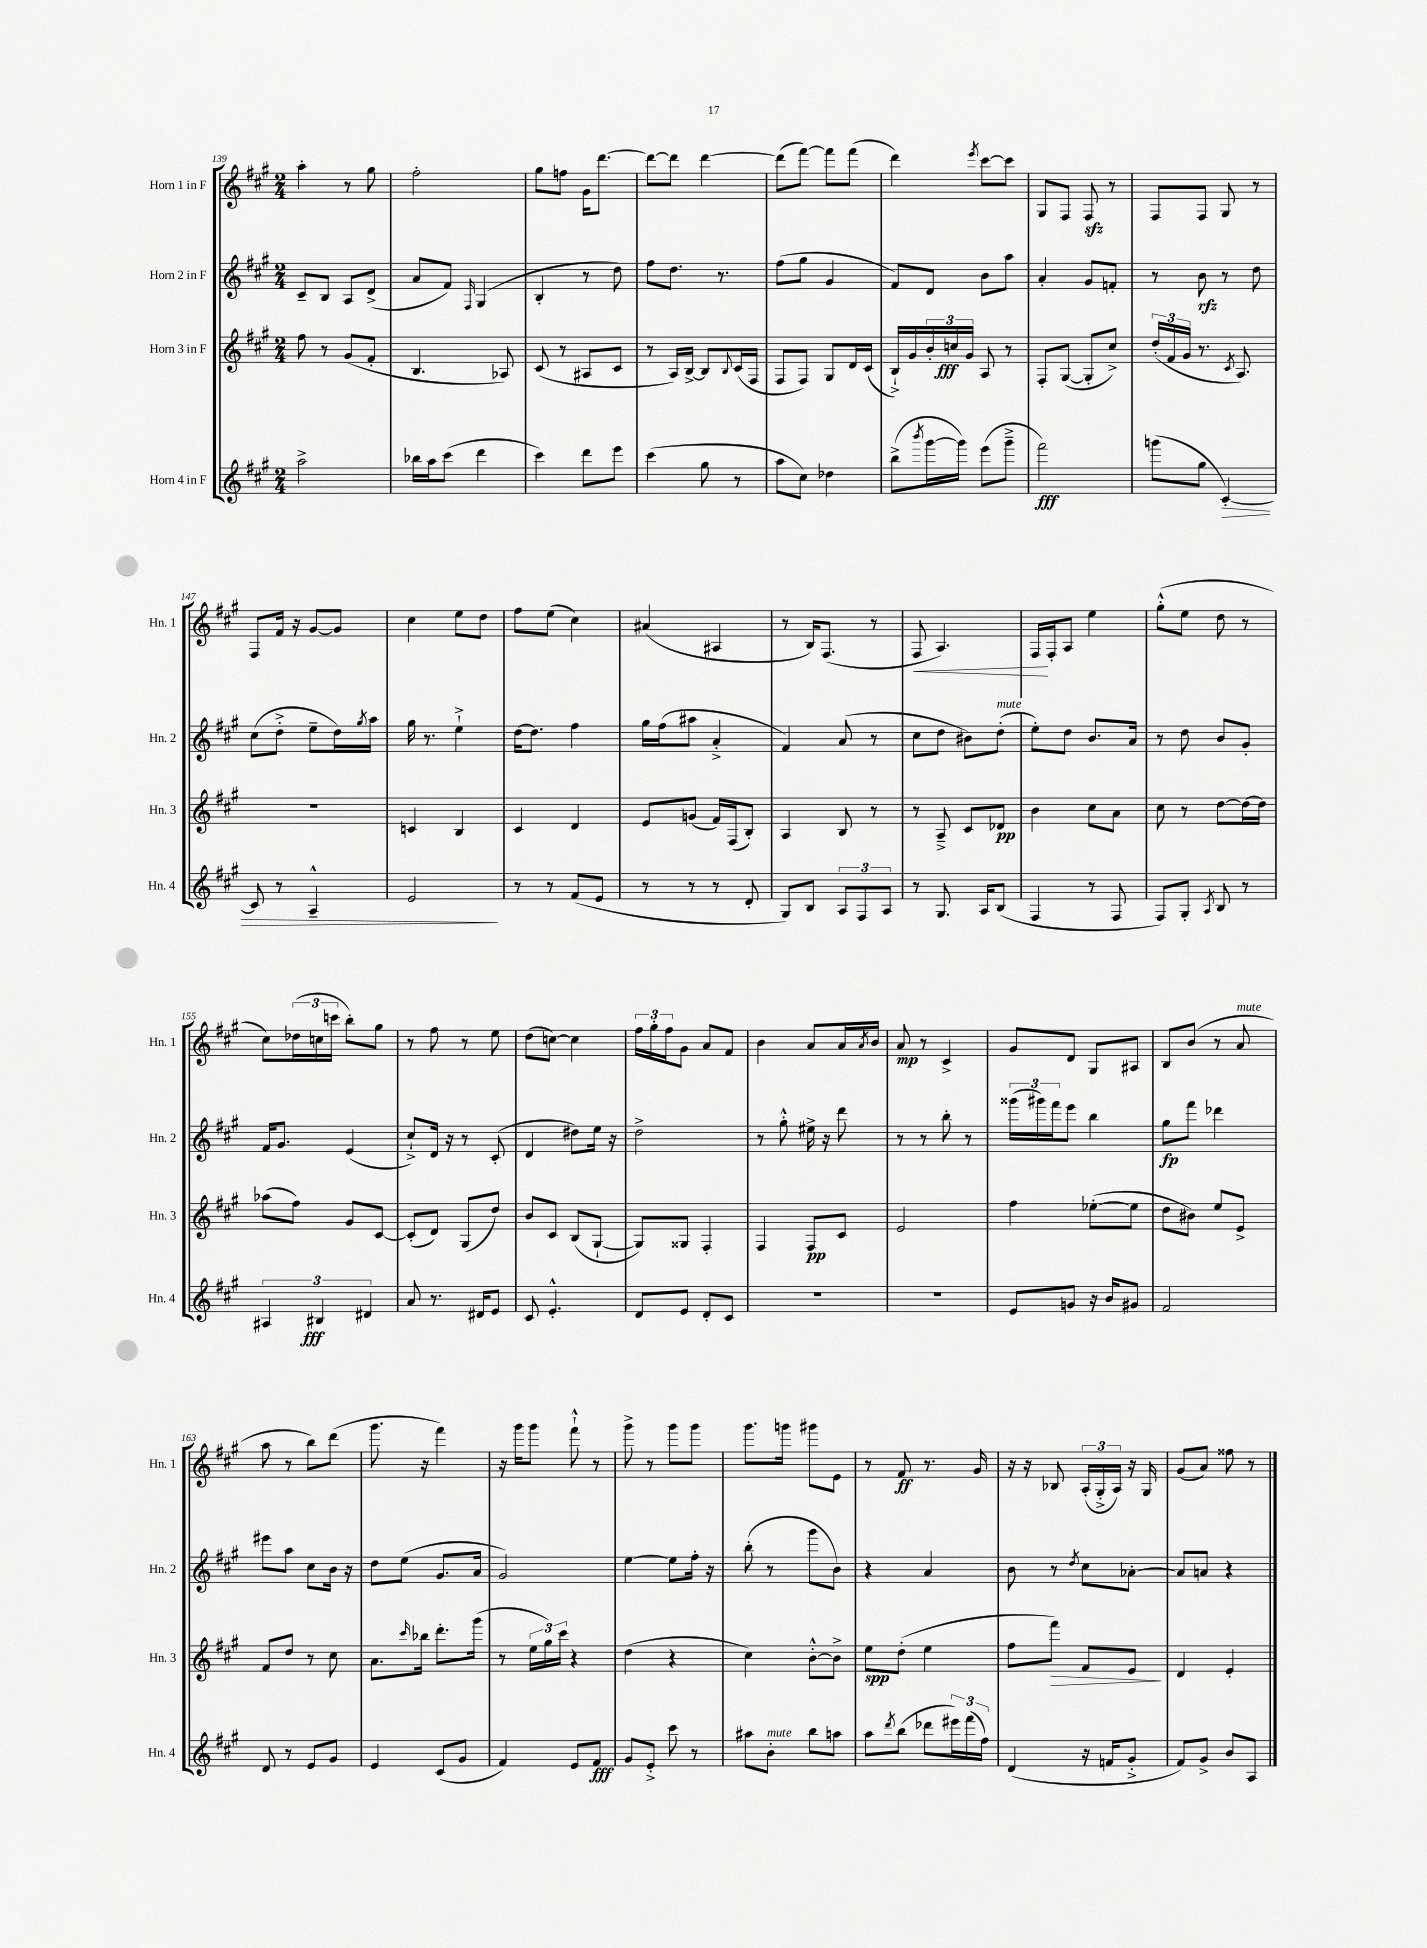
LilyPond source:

<<
\new StaffGroup <<
\new Staff = "s0" \with { instrumentName = "Horn 1 in F" shortInstrumentName = "Hn. 1" } {
    \clef treble \key a \major \numericTimeSignature \time 2/4
    a''4-. r8 gis''8 |
    fis''2-. |
    gis''8 f''8 gis'16 d'''8.~ |
    d'''8~ d'''8 d'''4~ |
    d'''8( fis'''8~) fis'''8 fis'''8( |
    d'''4) \acciaccatura { e'''8 } cis'''8~ cis'''8 |
    gis8 fis8 fis8\sfz r8 |
    fis8 fis8 gis8 r8 |
    fis8 fis'16 r16 gis'8~ gis'8 |
    cis''4 e''8 d''8 |
    fis''8 e''8( cis''4) |
    ais'4( ais4 |
    r8 b16) fis8.( r8 |
    fis8\< a4.) |
    fis16\! fis16-. a8 e''4 |
    gis''8-.-^( e''8 d''8 r8 |
    cis''8) \tuplet 3/2 { des''16( c''16 c'''16 } b''8-.) gis''8 |
    r8 fis''8 r8 e''8 |
    d''8( c''8~) c''4 |
    \tuplet 3/2 { fis''16 gis''16-. fis''16 } gis'8 a'8 fis'8 |
    b'4 a'8 a'16 \acciaccatura { a'8 } b'16 |
    a'8\mp r8 cis'4-> |
    gis'8 d'8 gis8 ais8 |
    b8 b'8( r8 a'8^\markup { \italic "mute" } |
    a''8 r8 b''8) d'''8( |
    gis'''8. r16 fis'''4) |
    r16 gis'''16 gis'''8 fis'''8-!-^ r8 |
    gis'''8-> r8 gis'''8 gis'''8 |
    gis'''8. g'''16 gis'''8 e'8 |
    r8 fis'8\ff r8. gis'16 |
    r16 r16 bes8 \tuplet 3/2 { a16-.( gis16-.-> a16) } r16 gis16 |
    gis'8( a'8) fisis''8 r8 \bar "|." |
}
\new Staff = "s1" \with { instrumentName = "Horn 2 in F" shortInstrumentName = "Hn. 2" } {
    \clef treble \key a \major \numericTimeSignature \time 2/4
    cis'8-- b8 a8 d'8->( |
    a'8 fis'8) \grace { fis16 } gis4( |
    b4-. r8 d''8) |
    fis''8 d''8. r8. |
    fis''8( gis''8 gis'4 |
    fis'8) d'8 b'8 a''8 |
    a'4-. gis'8 f'8-. |
    r8 b'8\rfz r8 d''8 |
    cis''8( d''8-.-> e''8-- d''16) \acciaccatura { gis''8 } a''16 |
    gis''16 r8. e''4-!-> |
    d''16~ d''8. fis''4 |
    gis''16 fis''16( ais''8 a'4-.-> |
    fis'4) a'8( r8 |
    cis''8 d''8 bis'8) d''8-.^\markup { \italic "mute" }( |
    e''8-.) d''8 b'8. a'16 |
    r8 d''8 b'8 gis'8-. |
    fis'16 gis'8. e'4( |
    cis''8-!->) d'16 r16 r8 cis'8-.( |
    d'4 dis''8) e''16 r16 |
    d''2-> |
    r8 gis''8-.-^ eis''16-> r16 d'''8 |
    r8 r8 b''8-. r8 |
    \tuplet 3/2 { gisis'''16( gis'''16) fis'''16 } e'''8 b''4 |
    gis''8\fp fis'''8 des'''4 |
    eis'''8 a''8 cis''8 b'16 r16 |
    d''8 e''8( gis'8. a'16 |
    gis'2) |
    e''4~ e''8 fis''16-. r16 |
    b''8-.( r8 gis'''8 b'8) |
    r4 a'4 |
    b'8 r8 \acciaccatura { d''8 } cis''8 aes'8~-. |
    aes'8 a'8 r4 \bar "|." |
}
\new Staff = "s2" \with { instrumentName = "Horn 3 in F" shortInstrumentName = "Hn. 3" } {
    \clef treble \key a \major \numericTimeSignature \time 2/4
    fis''8 r8 gis'8( fis'8-. |
    b4. aes8) |
    cis'8( r8 ais8 cis'8 |
    r8 a16) b16~-> b8 \appoggiatura { b8 } cis'16( fis16 |
    fis8 fis8) gis8 d'16 cis'16( |
    b16-!->) gis'16 \tuplet 3/2 { b'16-. c''16\fff gis'16 } a8 r8 |
    fis8-. gis8~( gis8-. cis''8->) |
    \tuplet 3/2 { d''16-.( fis'16 gis'16 } r8. \acciaccatura { cis'8 } a8.) |
    r2 |
    c'4 b4 |
    cis'4 d'4 |
    e'8 g'8( fis'16) fis16( b8-.) |
    a4 b8 r8 |
    r8 a8---> cis'8 des'8\pp |
    b'4 cis''8 a'8 |
    cis''8 r8 d''8~ d''16~ d''16 |
    aes''8( fis''8) gis'8 cis'8~ |
    cis'8-.( d'8) gis8( d''8) |
    b'8 cis'8 b8( gis8~-! |
    gis8) gisis8 fis4-. |
    fis4 fis8\pp cis'8 |
    e'2 |
    fis''4 ees''8~-.( ees''8 |
    d''8 bis'8) e''8 e'8-> |
    fis'8 d''8 r8 cis''8 |
    a'8. \grace { cis'''16 } bes''16 d'''8.-. gis'''16( |
    r8 \tuplet 3/2 { e''16 gis''16) cis'''16 } r4 |
    d''4( r4 |
    cis''4) b'8~-.-^ b'8-> |
    e''8\spp d''8-.( e''4 |
    fis''8 fis'''8\>) fis'8 e'8\! |
    d'4 e'4-. \bar "|." |
}
\new Staff = "s3" \with { instrumentName = "Horn 4 in F" shortInstrumentName = "Hn. 4" } {
    \clef treble \key a \major \numericTimeSignature \time 2/4
    a''2-> |
    bes''16 a''16 cis'''8( d'''4 |
    cis'''4) d'''8 e'''8 |
    cis'''4( gis''8 r8 |
    a''8 cis''8) des''4 |
    b''8->( \acciaccatura { b'''8 } gis'''16~ gis'''16) e'''8( gis'''8---> |
    fis'''2\fff) |
    g'''8( gis''8 cis'4~-.\>) |
    cis'8 r8 a4---^ |
    e'2\! |
    r8 r8 fis'8( e'8 |
    r8 r8 r8 d'8-. |
    gis8) b8 \tuplet 3/2 { a8 fis8 a8 } |
    r8 gis8. a16 b8( |
    fis4 r8 fis8 |
    fis8) gis8-. \acciaccatura { a8 } b8 r8 |
    \tuplet 3/2 { ais4 bis4\fff dis'4 } |
    a'8 r8. dis'16 e'8 |
    cis'8 e'4.-.-^ |
    d'8 e'8 d'8-. cis'8 |
    r2 |
    R2 |
    e'8 g'8 r16 b'16 gis'8 |
    fis'2 |
    d'8 r8 e'8 gis'8 |
    e'4 cis'8( gis'8 |
    fis'4) e'8 fis'8\fff |
    gis'8 e'8-.-> cis'''8 r8 |
    ais''8 b'8-.^\markup { \italic "mute" } b''8 a''8 |
    a''8 \acciaccatura { d'''8 } b''8( des'''8 \tuplet 3/2 { eis'''16) fis'''16( fis''16) } |
    d'4( r16 f'16 gis'8-.-> |
    fis'8) gis'8-> b'8 a8 \bar "|." |
}
>>
>>
\layout { \context { \Score currentBarNumber = #139 } }
